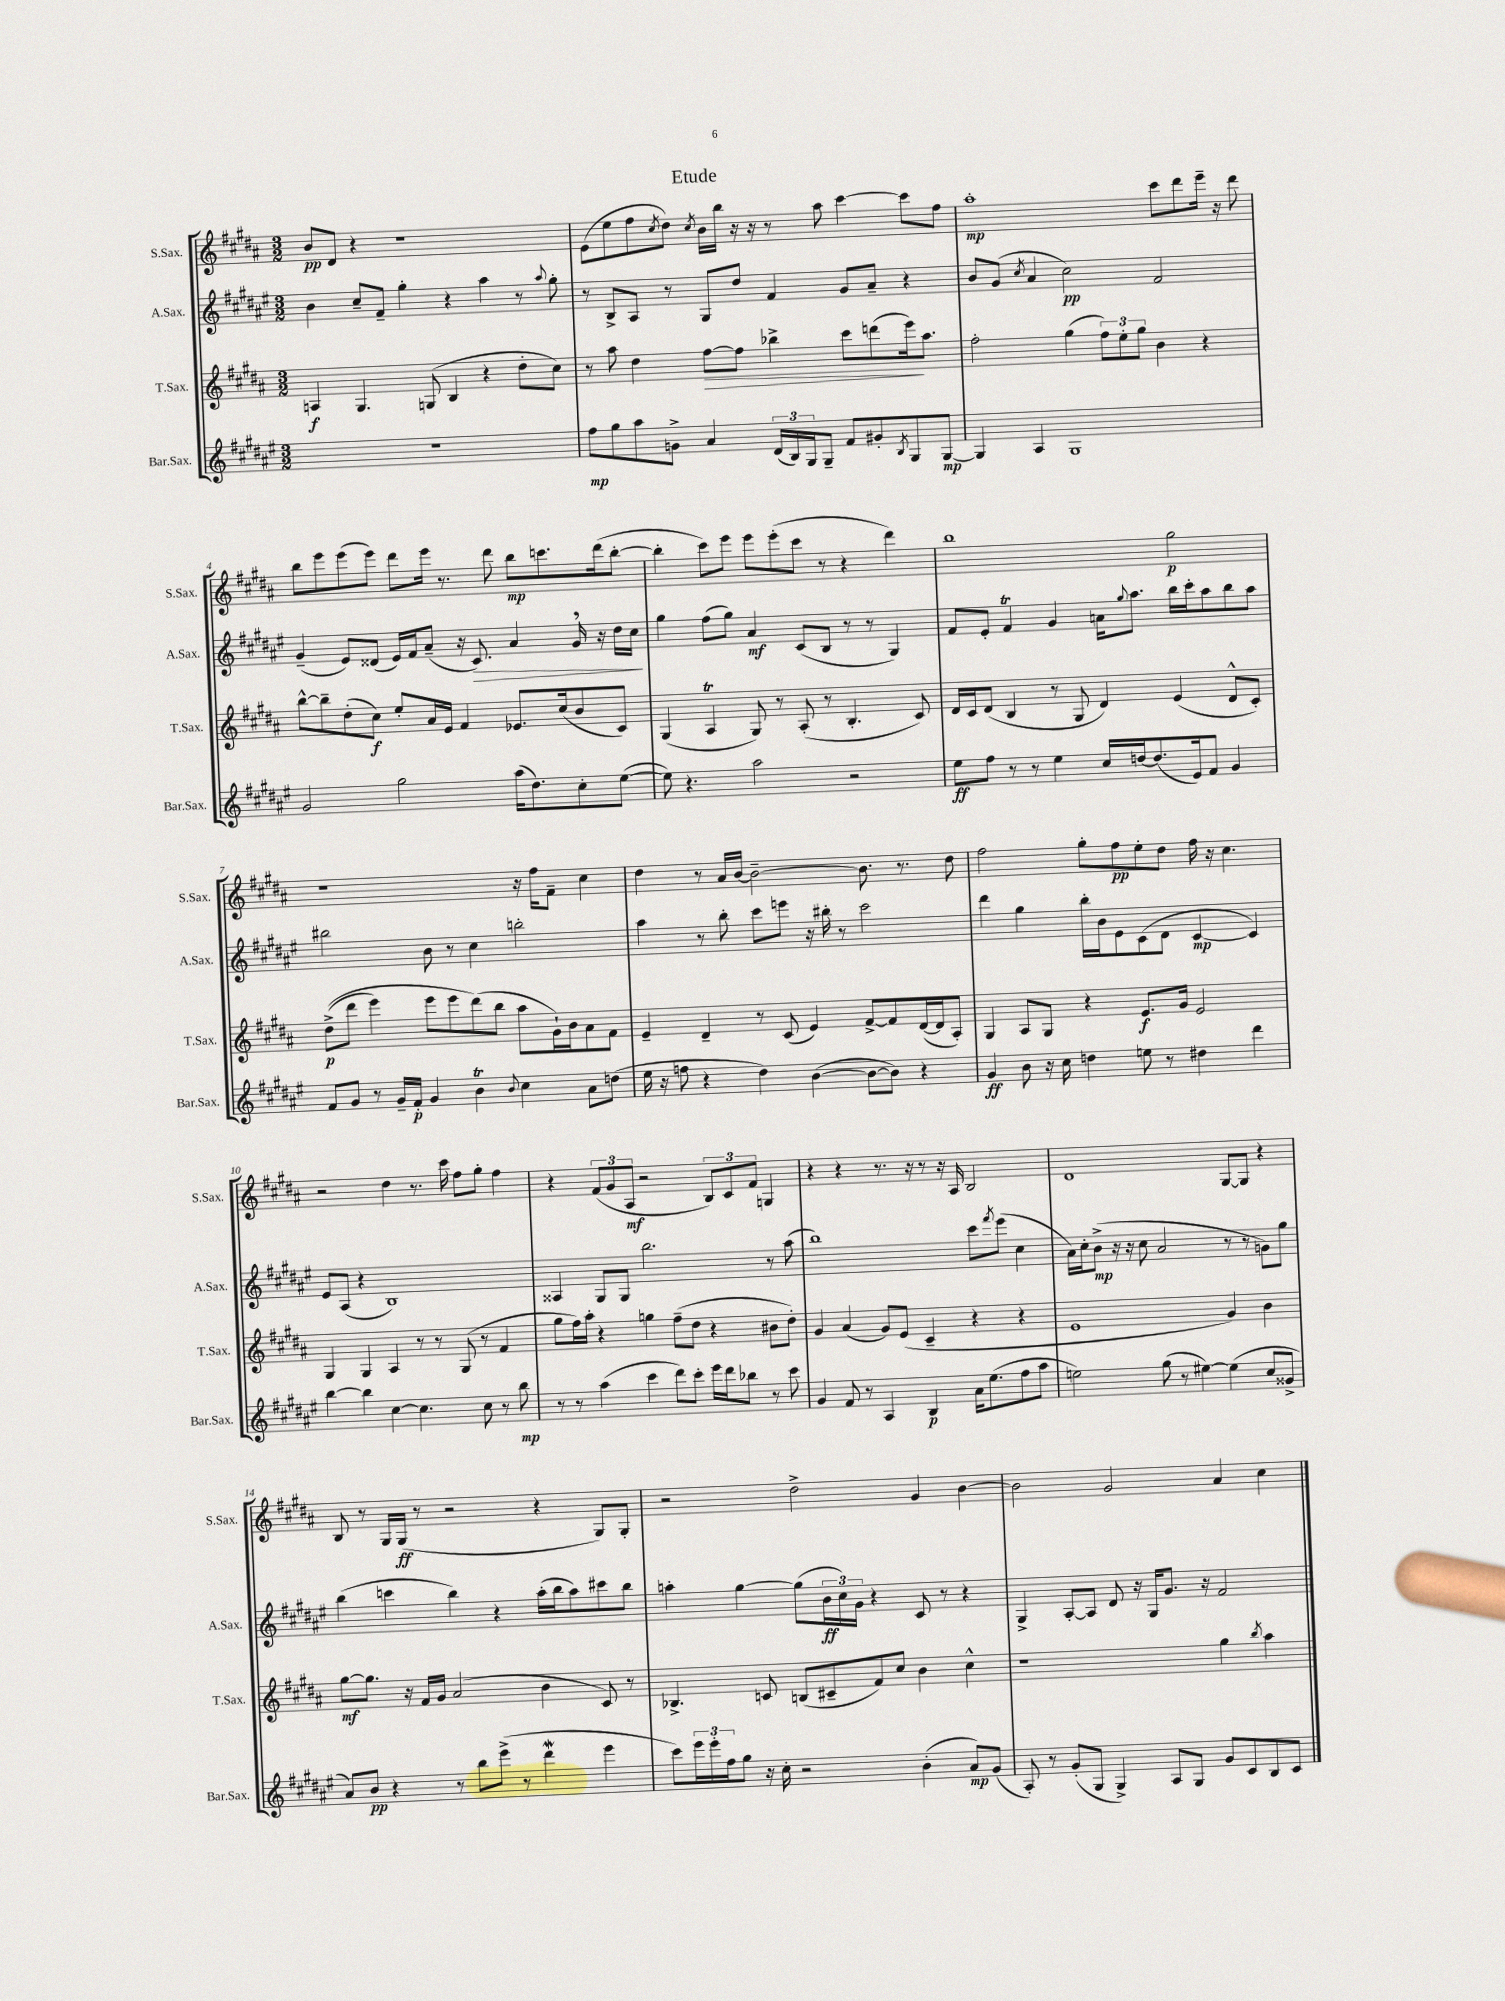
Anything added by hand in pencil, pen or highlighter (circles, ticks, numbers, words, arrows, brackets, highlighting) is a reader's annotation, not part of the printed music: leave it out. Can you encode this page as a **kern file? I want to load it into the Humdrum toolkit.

**kern	**kern	**kern	**kern
*staff4	*staff3	*staff2	*staff1
*clefG2	*clefG2	*clefG2	*clefG2
*k[f#c#g#d#a#e#]	*k[f#c#g#d#a#]	*k[f#c#g#d#a#e#]	*k[f#c#g#d#a#]
*M3/2	*M3/2	*M3/2	*M3/2
1.r	4A	4b	8b
.	.	.	8d#
.	4.G#	8cc#~	4r
.	.	8f#~	.
.	.	4gg#'	1r
.	(8G	.	.
.	4B	4r	.
.	4r	4aa#	.
.	8dd#'	8r	.
.	.	8qqaa#	.
.	8cc#)	8gg#'	.
=	=	=	=
8ff#	8r	8r	(8e
8gg#	8aa#	8B^	8ee
8aa#	4dd#	8A#	8ff#
.	.	.	8qcc#
8g^	.	8r	8dd#)
.	.	.	8qcc#
4a#	[8ff#	8G#	16b
.	.	.	16bb
.	8ff#]	8dd#	16r
.	.	.	16r
(24d#	4bb-^	4f#	8r
24B)	.	.	.
24G#	.	.	.
8G#~	.	.	8aa#
8f#	8ccc#	8g#	[4ccc#
8g#'	(8ddd	8a#~	.
8qB	.	.	.
8G#	16eee)	4r	8ccc#]
.	8.aa#	.	.
[8G#	.	.	8ff#
=	=	=	=
4G#]	2ff#'	8b	1aa#'
.	.	(8g#	.
.	.	8qcc#	.
4A#	.	4a#	.
1G#	(4gg#	2cc#)	.
.	12ff#)	.	.
.	12ee'	.	.
.	12gg#	.	.
.	4b	2f#	8ccc#
.	.	.	8ddd#
.	4r	.	16eee~
.	.	.	16r
.	.	.	8ddd#
=	=	=	=
2g#	[8bb^^	(4g#~	8bb
.	8bb~]	.	8eee
.	(8dd#'	8e#)	(8eee
.	8cc#)	(8d##	8eee)
2gg#	8ee'	16e#)	8ddd#
.	.	16f#	.
.	16a#	(8a#~	16eee
.	16e	.	8.r
.	4f#	16r	.
.	.	8.c#)	.
.	.	.	8ddd#
(16aa#	8.e-	4a#	8bb
8.dd#)	.	.	.
.	.	.	8.ccc
.	(16cc#	.	.
8cc#'	8b	16g#	.
.	.	16r	(16ddd#
([8ee#	8c#)	16dd#	[8bb'
.	.	16cc#	.
=	=	=	=
8ee#])	(4G#	4gg#	4bb']
4.r	.	.	.
.	4A#	(8ff#	8ccc#)
.	.	8gg#)	8eee
2aa#	8G#)	4a#	8eee
.	8r	.	(8eee'
.	(8A#'	(8c#	8ccc#
.	8r	8B	8r
2r	4.B'	8r	4r
.	.	8r	.
.	.	4G#)	4ddd#)
.	8c#)	.	.
=	=	=	=
8ee#	16d#	8f#	1bb
.	16c#	.	.
8ff#	(8d#	8e#'	.
8r	4B	4f#	.
8r	.	.	.
4ee#	8r	4g#	.
.	8G#	.	.
16cc#	4d#)	16a	.
.	.	8qqgg#	.
[16dd	.	8.aa#	.
(8.dd]	.	.	.
.	(4e	16bb	2gg#
16e#)	.	16ccc#'	.
8f#	.	8aa#	.
4g#	8d#^^	8bb	.
.	8c#')	8aa#	.
=	=	=	=
8f#	&((8dd#^	2bb#	1r
8g#	8ddd#	.	.
8r	4eee)	.	.
16g#~	.	.	.
16f#'	.	.	.
4g#	8eee	8b	.
.	8eee	8r	.
4b	(8ddd#&)	4cc#	.
.	8bb	.	.
8qqb	.	.	.
4cc#	8aa#	2bb'	16r
.	.	.	16ff#
.	16g#`)	.	8f#~
.	16b	.	.
8a#	8a#	.	4cc#
(8dd	8f#	.	.
=	=	=	=
16ee#	4e~	4aa#	4dd#
16r	.	.	.
8ff	.	.	.
4r	4d#~	8r	8r
.	.	8bb'	16a#
.	.	.	[16b
4dd#)	8r	8ccc#	2b~_
.	(8c#	8eee	.
([4b	4e)	16r	.
.	.	16bb#'	.
.	.	8r	.
8b_	[8f#^	2ccc#	8.b]
8b])	8f#]	.	.
.	.	.	8.r
4r	([16d#	.	.
.	16d#]	.	.
.	8A#')	.	8dd#
=	=	=	=
4g#	4G#	4ddd#	2ff#
8b	8A#	4gg#	.
16r	8G#	.	.
16cc#	.	.	.
4dd	4r	16bb'	8gg#'
.	.	16b	.
.	.	8e#	8ff#
8ee	8.e	(8c#	8ee'
8r	.	8d#	8dd#
.	16g#	.	.
4dd#	2e	[4c#	16ff#
.	.	.	16r
.	.	.	4.cc#
4ddd#	.	4c#])	.
=	=	=	=
[4bb	4G#	8e#	2r
.	.	(8A#	.
4bb]	4G#	4r	.
[4cc#	4A#	1B)	4dd#
4.cc#]	8r	.	8.r
.	8r	.	.
.	.	.	16ccc#
.	(8G#	.	8ff#
8cc#	8r	.	8gg#'
8r	4f#	.	4ff#
8bb	.	.	.
=	=	=	=
8r	8gg#	4A##	4r
8r	16ff#)	.	.
.	16aa#'	.	.
(4aa#	4r	8G#	(12f#
.	.	.	12g#
.	.	8G#	.
.	.	.	12A#
4ccc#	4gg	2.bb	2r
8ddd#)	(8ff#~	.	.
8ccc#'	8dd#	.	.
16eee#	4r	.	12B)
16ddd#	.	.	.
.	.	.	12c#
8bb-	.	.	.
.	.	.	12f#
8r	8b#	8r	4G
8ccc#	8dd#')	(8aa#	.
=	=	=	=
4g#	4g#	1bb)	4r
8f#	(4a#	.	4r
8r	.	.	.
4A#	8g#)	.	8.r
.	(8e	.	.
.	.	.	16r
4B	4c#~	.	8r
.	.	.	16r
.	.	.	16A#
16a#	4r	8ccc#	2B
(8.ee#	.	.	.
.	.	8qfff#	.
.	.	(8eee#	.
8ff#	4r	4cc#	.
8aa#	.	.	.
=	=	=	=
2ee)	1e	16a#)	1d#
.	.	16cc#'	.
.	.	(8b^	.
.	.	16r	.
.	.	16r	.
.	.	8cc#	.
(8gg#	.	2a#	.
8r	.	.	.
[4ee#)	.	.	.
(4ee#]	4g#)	8r	[8G#
.	.	8r	8G#]
8cc#	4b	8g)	4r
8g##^	.	8gg#	.
=	=	=	=
8a#)	[8gg#	(4bb	8B
8b	8.gg#]	.	8r
4r	.	4ccc	16G#
.	16r	.	(16G#
.	16f#	.	8r
.	16g#	.	.
8r	(2a#	4bb)	2r
8bb	.	.	.
(8eee#^	.	4r	.
8r	.	.	.
4ddd#	4b	(16aa#'	4r
.	.	16bb	.
.	.	8aa#)	.
4eee#	8c#)	8ccc#	8G#)
.	8r	8bb	8G#'
=	=	=	=
8ccc#)	4.B-^	4aa'	2r
24eee#	.	.	.
24eee#'	.	.	.
24ff#	.	.	.
8gg#	.	[4gg#	.
16r	8c	.	.
16cc#'	.	.	.
2r	(8B	(8gg#]	2dd#^
.	8c#~	24b	.
.	.	24cc#)	.
.	.	24g#	.
.	8f#)	4r	.
.	8cc#	.	.
(4b'	4b	8c#	4g#
.	.	8r	.
8a#)	4cc#^^	4r	[4b
(8g#	.	.	.
=	=	=	=
8A#')	1r	4G#^	2b]
8r	.	.	.
(8g#'	.	[8A#'	.
8G#	.	8A#]	.
4G#^)	.	8d#	2g#
.	.	16r	.
.	.	16G#	.
8A#	.	8.g#	.
8G#	.	.	.
.	.	16r	.
8g#	4gg#	2f#	4a#
8c#	.	.	.
.	8qbb	.	.
8B	4aa#	.	4cc#
8c#	.	.	.
==	==	==	==
*-	*-	*-	*-
